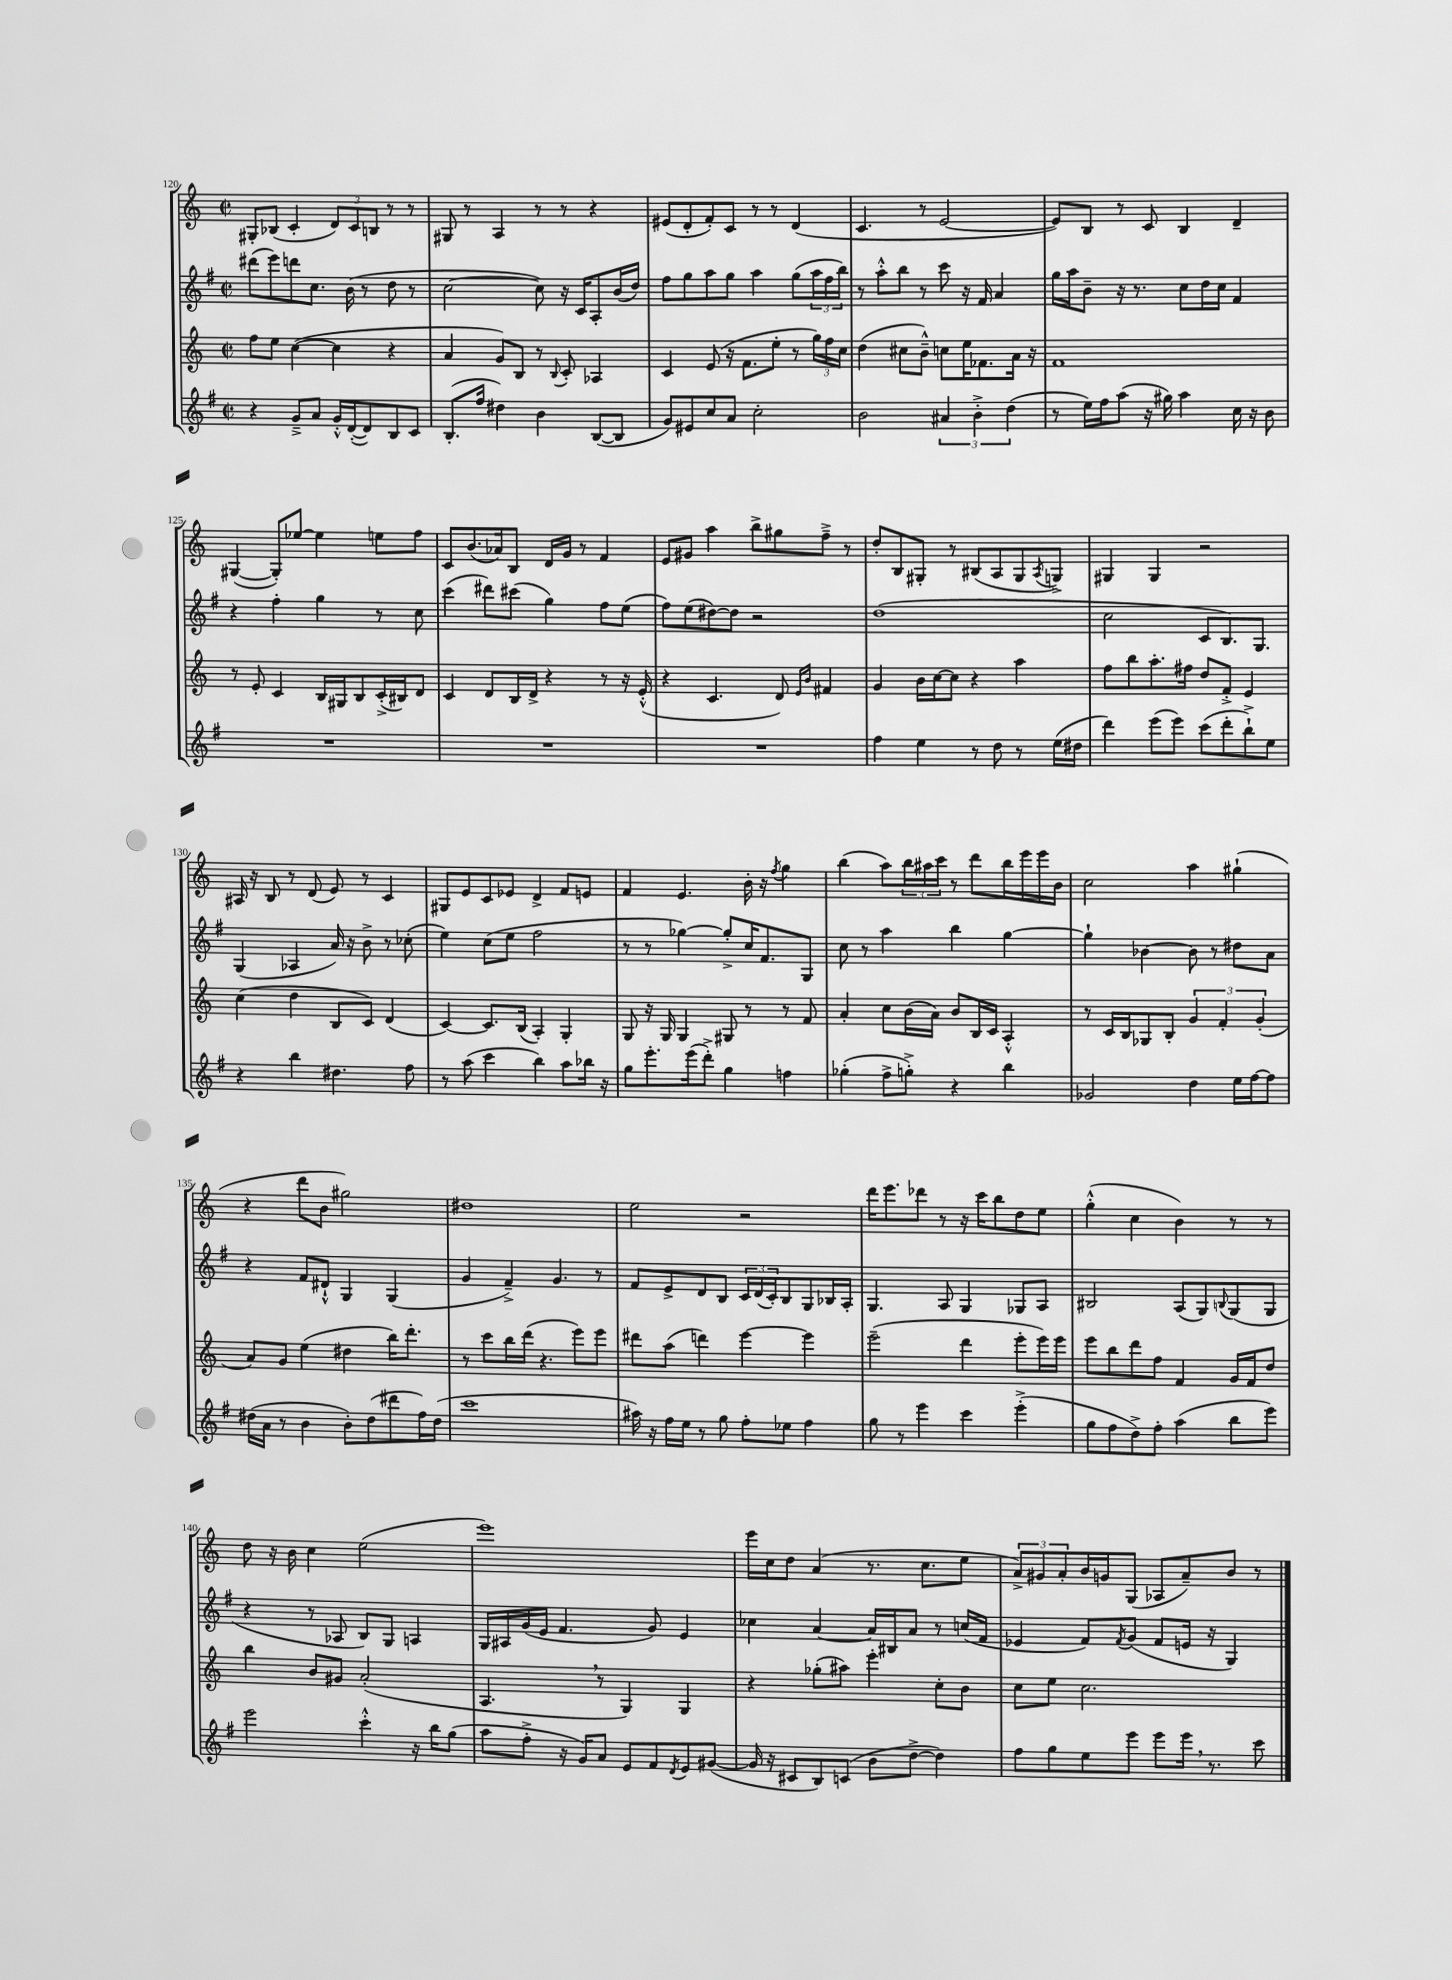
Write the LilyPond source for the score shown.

<<
\new StaffGroup <<
\new Staff = "s0" {
    \clef treble \key c \major \defaultTimeSignature \time 2/2
    gis8-. bes8( c'4-. \tuplet 3/2 { d'8) c'8 b8 } r8 r8 |
    gis8 r8 a4 r8 r8 r4 |
    eis'8( d'8-. f'8-.) c'8 r8 r8 d'4( |
    c'4. r8 e'2~ |
    e'8) b8 r8 c'8 b4 d'4-- |
    gis4~( gis8-.) ees''8~ ees''4 e''8 f''8 |
    c'8 b'8.( aes'16) b8 d'16 g'16 r8 f'4 |
    e'8 gis'8 a''4 b''8-> gis''8 f''8---> r8 |
    d''8-. b8 gis8-. r8 bis8( a8 gis8 \acciaccatura { a8 } g8->) |
    gis4 gis4 r2 |
    ais16 r16 b8 r8 d'8( e'8) r8 c'4 |
    gis8 e'8 c'8 ees'8 d'4-> f'8 e'8 |
    f'4 e'4. b'16-. r16 \acciaccatura { f''8 } g''4 |
    b''4( a''8) \tuplet 3/2 { b''16 ais''16 c'''16 } r8 d'''8 b''16 e'''16 e'''16 b'16 |
    c''2 a''4 gis''4-!( |
    r4 d'''8 b'8 gis''2) |
    dis''1 |
    e''2 r2 |
    d'''16 e'''8. des'''8 r8 r16 c'''16 b''8 d''8 e''8 |
    g''4-.-^( c''4 b'4) r8 r8 |
    d''8 r16 b'16 c''4 e''2( |
    e'''1) |
    e'''16 c''16 d''8 a'4( r8. c''8. e''8 |
    \tuplet 3/2 { a'8->) gis'8 a'8-. } b'16 g'16 g8( aes8 a'8--) b'8 r8 \bar "|." |
}
\new Staff = "s1" {
    \clef treble \key g \major \defaultTimeSignature \time 2/2
    dis'''8( e'''8) d'''8 c''8. b'16( r8 d''8 r8 |
    c''2~ c''8) r16 c'16 a8-. b'16( d''16) |
    fis''8 g''8 a''8 g''8 a''4 g''8( \tuplet 3/2 { a''16 fis''16 b''16) } |
    r8 a''8-.-^ b''8 r8 c'''8 r16 fis'16 a'4 |
    g''16 a''16 b'8-- r16 r8. c''8 d''16 c''16 fis'4 |
    r4 fis''4-. g''4 r8 c''8 |
    c'''4( dis'''8) cis'''8( g''4) fis''8 e''8( |
    fis''8) e''8( dis''8~) dis''8 r2 |
    d''1( |
    c''2 c'8 b8.) g8. |
    g4( aes4 a'16) r16 b'8-> r8 ces''8-.( |
    e''4) c''8( e''8 fis''2 |
    r8 r8 ges''4~) ges''8-.-> c''16 fis'8. g8 |
    c''8 r8 a''4 b''4 g''4~ |
    g''4-! bes'4~ bes'8 r8 dis''8 a'8 |
    r4 fis'8 dis'8-!-^ g4 g4( |
    g'4 fis'4--->) g'4. r8 |
    fis'8 e'8-> d'8 b8 \tuplet 3/2 { c'16 d'16( c'16-.) } b8 g8 bes16 a16-. |
    g4. a8 g4 ges8 a8 |
    bis2 a8( g8) \appoggiatura { b8 } g8( g8 |
    r4 r8 aes8 b8) g8 a4 |
    g16 ais16 g'16( e'16 fis'4. g'8) e'4 |
    ces''4 a'4~ a'16 bis16 a'8 r8 c''16( fis'16 |
    ees'4 fis'8) \acciaccatura { fis'8 } g'8( fis'8 e'16 r16 g4) \bar "|." |
}
\new Staff = "s2" {
    \clef treble \key c \major \defaultTimeSignature \time 2/2
    f''8 e''8 c''4~( c''4 r4 |
    a'4 g'8) b8 r8 \appoggiatura { b8 } c'8-. aes4 |
    c'4 e'8( r16 f'8. e''8-. r8 \tuplet 3/2 { g''16) f''16 c''16 } |
    d''4( cis''8 b'8---^) c''8 e''16 fes'8. a'16 r16 |
    f'1 |
    r8 e'8-. c'4 b16 gis16 b8 c'16-.->( bis16) d'8 |
    c'4 d'8 b16 d'16-> r4 r8 r16 e'16-.-^( |
    r4 c'4. d'8) \grace { e'16 b'16 } fis'4 |
    g'4 b'16 c''16~ c''8 r4 a''4 |
    f''8 b''8 a''8.-. fis''16 d''8 f'8-.-> e'4 |
    c''4( d''4 b8 c'8) d'4( |
    c'4~) c'8. b16( a4-.) g4-. |
    g8 r16 g16 g4 gis8 r8 r8 f'8 |
    a'4-. c''8 b'16( a'16) b'8 b16 c'16 a4-.-^ |
    r8 c'16 b16 ges8 b8-. \tuplet 3/2 { g'4 f'4-. g'4-.( } |
    a'8) g'8 e''4( dis''4 b''16) d'''8.-. |
    r8 c'''8 b''16 d'''16( r4. e'''8) e'''8 |
    dis'''8 a''8( d'''4) e'''4~ e'''4 |
    e'''2--( d'''4 e'''8-. e'''16) e'''16 |
    e'''8 b''8 d'''8 f''8 f'4 g'16 f'16 d''8 |
    b''4 b'8 gis'8 a'2-.( |
    a4. \breathe r8 g4) g4 |
    r4 ges''8-.( ais''8) e'''4-. c''8-. b'8 |
    c''8 e''8 c''2. \bar "|." |
}
\new Staff = "s3" {
    \clef treble \key g \major \defaultTimeSignature \time 2/2
    r4 g'8---> a'8 g'16-.-^ d'16~-.( d'8) b8 c'8 |
    b8.-.( fis''16 dis''4) b'4 b8~( b8 |
    g'8) eis'8 c''8 a'8 c''2-. |
    b'2 \tuplet 3/2 { ais'4 b'4-.-> d''4( } |
    r8 e''16) fis''16 a''8( r16 gis''16) a''4 c''16 r16 b'8 |
    R1 |
    R1 |
    R1 |
    fis''4 e''4 r8 d''8 r8 e''16( dis''16 |
    d'''4) e'''8( e'''8) c'''8( d'''8-. b''8-!->) e''8 |
    r4 b''4 dis''4. fis''8 |
    r8 a''8( c'''4 b''4) a''8 bes''16 r16 |
    g''8 e'''8.-. e'''16( d'''8-.->) g''4 f''4 |
    ges''4-.( fis''8-> g''8-.->) r4 b''4 |
    ges'2 d''4 e''16 fis''16~ fis''8 |
    dis''16( a'16 r8 b'4 b'8-.) dis''8( dis'''8 fis''16) dis''16( |
    c'''1 |
    ais''16) r16 fis''16 e''16 r8 g''8 fis''8-. ees''8 fis''4 |
    g''8 r8 e'''4 c'''4 e'''4-.->( |
    g''8 fis''8 d''8->) fis''8-. a''4( b''8 e'''8) |
    e'''2 c'''4-.-^ r16 b''16 g''8( |
    a''8 fis''8-.-> r16 g'16) a'8 e'8 fis'8 \acciaccatura { d'8 } e'8 gis'8~( |
    gis'16 r16 cis'8 b8) c'8( b'8 d''8~-> d''4) |
    fis''8 g''8 e''8 e'''8 e'''8 e'''16 \breathe r8. c'''8 \bar "|." |
}
>>
>>
\layout { \context { \Score currentBarNumber = #120 } }
